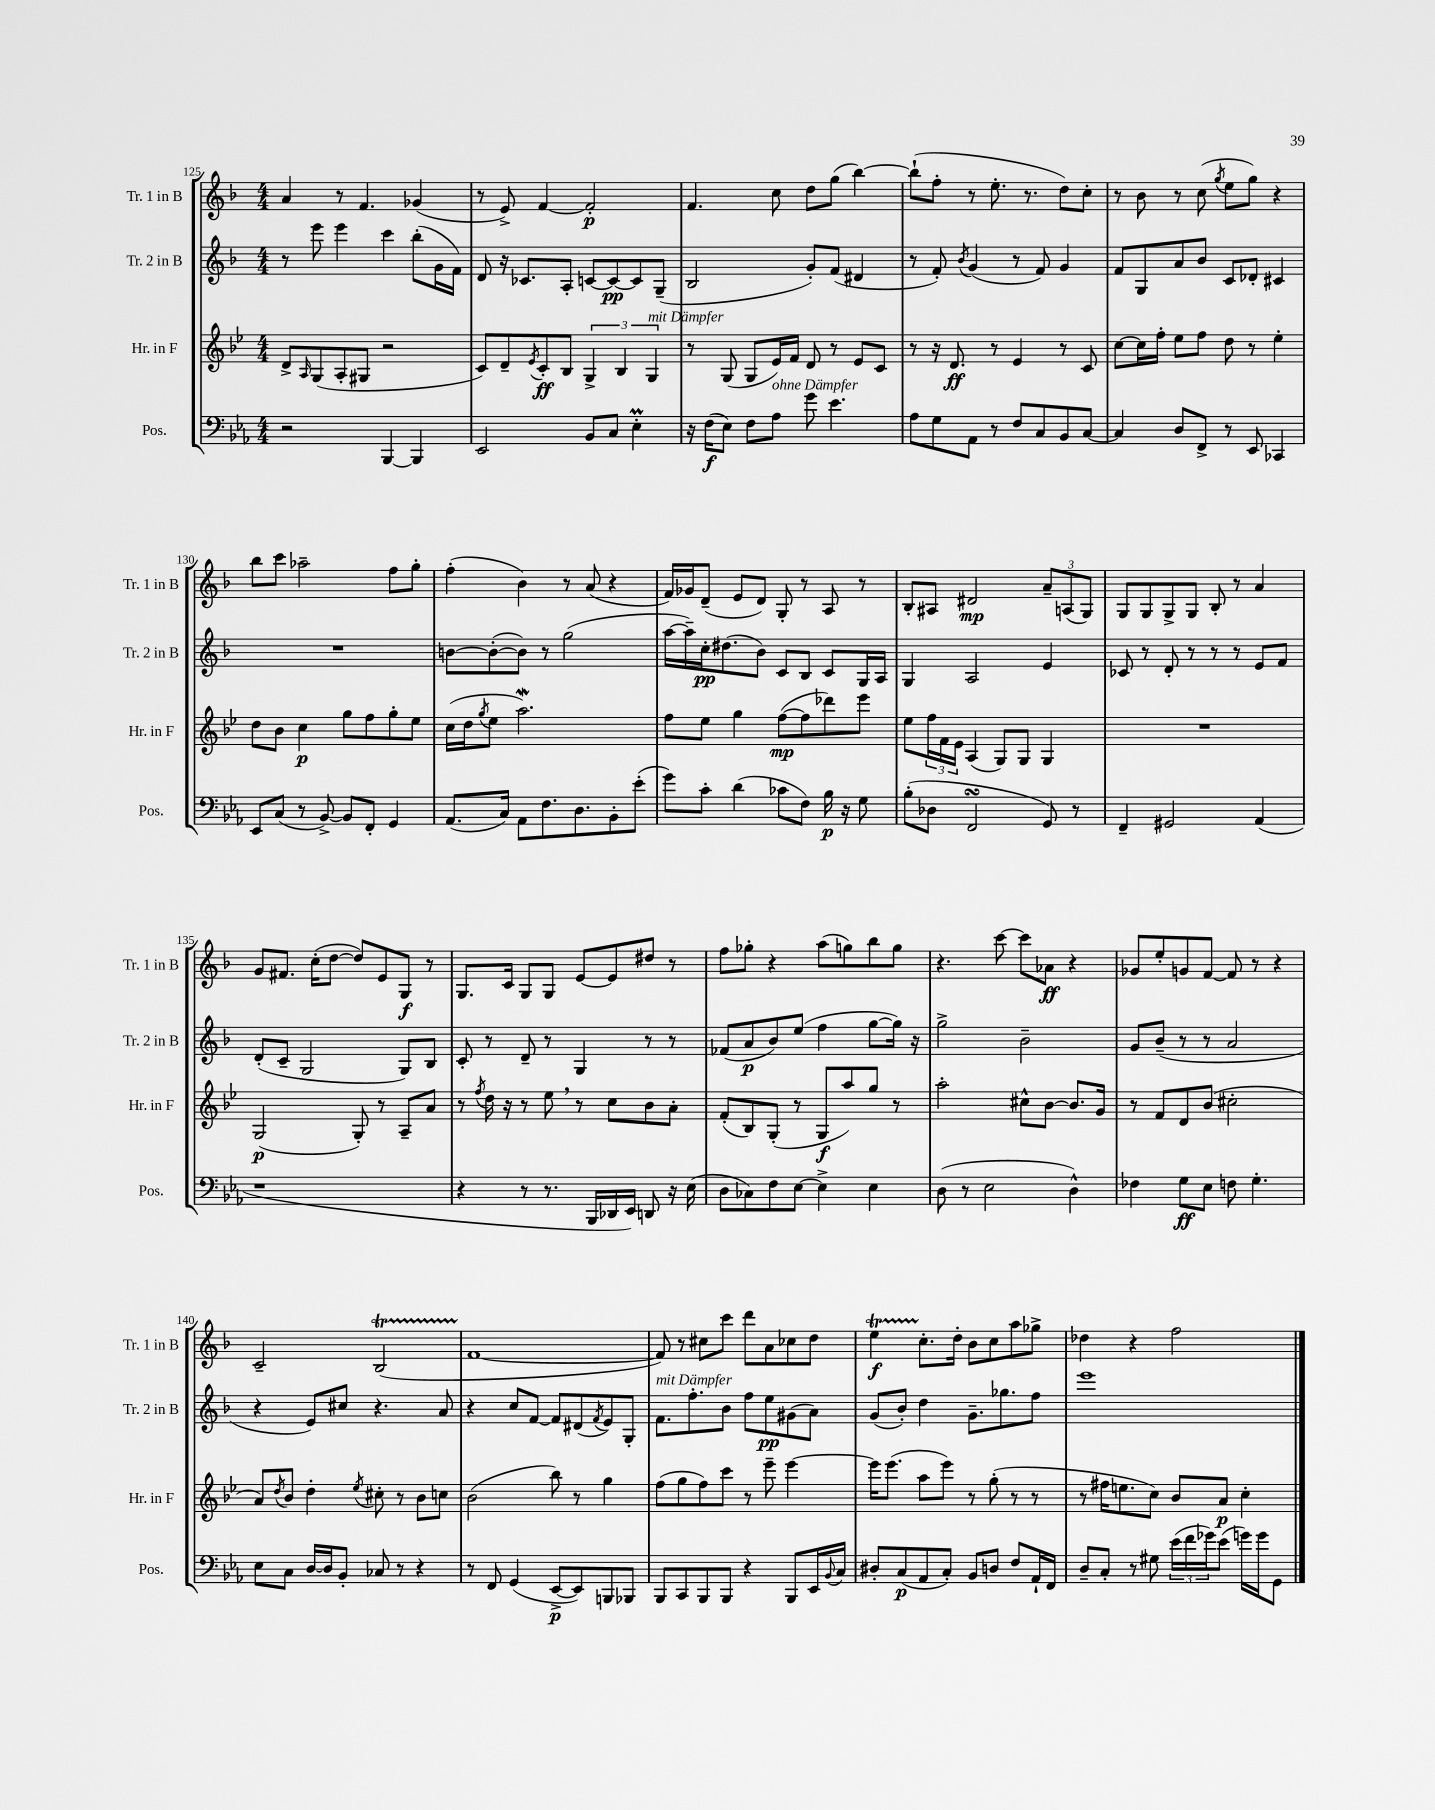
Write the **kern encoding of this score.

**kern	**kern	**kern	**kern
*staff4	*staff3	*staff2	*staff1
*clefF4	*clefG2	*clefG2	*clefG2
*k[b-e-a-]	*k[b-e-]	*k[b-]	*k[b-]
*M4/4	*M4/4	*M4/4	*M4/4
2r	8d^	8r	4a
.	16qqA	.	.
.	(8G	8eee	.
.	8A'	4eee	8r
.	8G#	.	4.f
[4BBB-	2r	4ccc	.
4BBB-]	.	(8bb-'	(4g-
.	.	16g	.
.	.	16f)	.
=	=	=	=
2EE-	8c)	8d	8r
.	8d~	16r	8e^)
.	.	8.c-	.
.	8qe-	.	.
.	8c'	.	[4f
.	8B-	8A'	.
8BB-	6G^	[8c	2f']
8C	.	8c_	.
.	6B-	.	.
4E-'	.	8c]	.
.	6G	.	.
.	.	(8G~	.
=	=	=	=
16r	8r	2B-	4.f
(16F	.	.	.
8E-)	(8G	.	.
8F	8G	.	.
8A-	16e-)	.	8cc
.	16f	.	.
8g	8d	8g')	8dd
4.e-	8r	(8f	(8gg
.	8e-	4d#	[4bb-)
.	8c	.	.
=	=	=	=
8A-	8r	8r	(8bb-`]
8G	16r	8f')	8ff'
.	8.d	.	.
.	.	8qb-	.
8AA-	.	(4g	8r
8r	8r	.	8.ee'
8F	4e-	8r	.
.	.	.	8.r
8C	.	8f)	.
8BB-	8r	4g	8dd)
[8C	8c	.	8cc'
=	=	=	=
4C]	[8cc	8f	8r
.	16cc]	8G	8b-
.	16ff'	.	.
8D	8ee-	8a	8r
8FF^	8ff	8b-	(8cc
.	.	.	8qgg
8r	8dd	8c	8ee
8EE-	8r	8d-'	8gg)
4CC-	4ee-'	4c#	4r
=	=	=	=
8EE-	8dd	1r	8bb-
(8C	8b-	.	8ccc
8r	4cc	.	2aa-~
[8BB-^)	.	.	.
8BB-]	8gg	.	.
8FF'	8ff	.	.
4GG	8gg'	.	8ff
.	8ee-	.	8gg'
=	=	=	=
(8.AA-	(16cc	[8b	(4ff'
.	16dd	.	.
.	8qgg	.	.
.	8ee-	(8b'_	.
16C)	.	.	.
8AA-	2.aa)	8b])	4b-)
8.F	.	8r	.
.	.	(2gg	8r
8.D	.	.	.
.	.	.	(8a
8BB-'	.	.	4r
(8e-'	.	.	.
=	=	=	=
8g)	8ff	[16aa	16f)
.	.	16aa~])	16g-
8c'	8ee-	16cc'	(8d~
.	.	(8.dd#	.
(4d	4gg	.	8e
.	.	8b-)	8d)
8c-	([8ff	8c	8G'
8F)	8ff]	8B-	8r
16B-	8ddd-)	8c	8A
16r	.	.	.
8G	8eee-	16G	8r
.	.	16A	.
=	=	=	=
(8B-'	8ee-	4G	8B-'
8D-	24ff	.	8A#
.	24f	.	.
.	24e-	.	.
2FF	(4A	2A	2d#
.	8G)	.	.
.	8G	.	.
8GG)	4G	4e	12a~
.	.	.	(12A
8r	.	.	.
.	.	.	12G)
=	=	=	=
4FF~	1r	8c-	8G
.	.	8r	8G
2GG#	.	8d'	8G^
.	.	8r	8G
.	.	8r	8B-'
.	.	8r	8r
(4AA-	.	8e	4a
.	.	8f	.
=	=	=	=
1r	(2G	(8d'	8g
.	.	8c~	8.f#
.	.	2G	.
.	.	.	(16cc'
.	.	.	[8dd
.	8G')	.	8dd])
.	8r	.	8e
.	8A~	8G)	8G
.	8a	8B-	8r
=	=	=	=
4r	8r	8c'	8.G
.	8qff	.	.
.	16dd	8r	.
.	16r	.	16c
8r	8r	8d~	8G
8.r	8ee-	8r	8G
.	8r	4G	[8e
16BBB-	.	.	.
16DD-	8cc	.	8e]
16EE-)	.	.	.
8DD	8b-	8r	8dd#
16r	8a'	8r	8r
(16E-	.	.	.
=	=	=	=
8D	(8f'	(8f-	8ff
8C-)	8B-)	8a	8gg-'
8F	(8G'	8b-)	4r
[8E-	8r	(8ee	.
4E-^]	8G	4ff	(8aa
.	8aa)	.	8gg)
4E-	8gg	[8gg	8bb-
.	8r	16gg])	8gg
.	.	16r	.
=	=	=	=
(8D	2aa'	2gg^	4.r
8r	.	.	.
2E-	.	.	.
.	.	.	[8ccc
.	8cc#^^	2b-~	8ccc]
.	[8b-	.	8a-
4D^^)	8.b-]	.	4r
.	16g	.	.
=	=	=	=
4F-	8r	8g	8g-
.	8f	(8b-~	8ee'
8G	8d	8r	8g
8E-	(8b-	8r	[8f
8F	2cc#'	2a	8f]
4.G'	.	.	8r
.	.	.	4r
=	=	=	=
8E-	8a)	4r	2c~
.	8qdd	.	.
8C	8b-	.	.
[16D	4dd'	8e)	.
16D]	.	.	.
8BB-'	.	8cc#	.
.	8qee-	.	.
8C-	8cc#'	4.r	(2B-
8r	8r	.	.
4r	8b-	.	.
.	8cc	8a	.
=	=	=	=
8r	(2b-	4r	[1f
8FF	.	.	.
(4GG	.	8cc	.
.	.	[8f	.
[8EE-^	8bb-)	8f]	.
8EE-])	8r	(8d#	.
.	.	8qf	.
8BBB	4gg	8e)	.
8BBB-	.	8G'	.
=	=	=	=
8BBB-	(8ff	8.f	8f])
8CC	8gg	.	8r
.	.	8.ff'	.
8BBB-	8ff)	.	8cc#
8BBB-	8ccc	8b-	8ccc
4r	8r	8ff	8ddd
.	8eee-~	8ee	8a
8BBB-	[4eee-	(8g#	8cc-
16EE-	.	8a)	8dd
8qqBB-	.	.	.
16C	.	.	.
=	=	=	=
8D#'	16eee-]	(8g	4ee
.	(8.eee-	.	.
(8C	.	8b-')	.
8AA-	8aa	4dd	8.cc'
8C')	8eee-)	.	.
.	.	.	16dd'
8BB-	8r	8.g~	8b-
8D	(8gg'	.	8cc
.	.	8.gg-	.
8F	8r	.	8aa
16AA-`	8r	8ff	8gg-^
16FF	.	.	.
=	=	=	=
8D~	8r	1eee	4dd-
8C'	16ff#	.	.
.	8.ee	.	.
8r	.	.	4r
8G#	8cc)	.	.
(24e-	8b-	.	2ff
24f	.	.	.
24g-)	.	.	.
(8e-	8a	.	.
16g)	4cc'	.	.
16g	.	.	.
8GG	.	.	.
==	==	==	==
*-	*-	*-	*-
